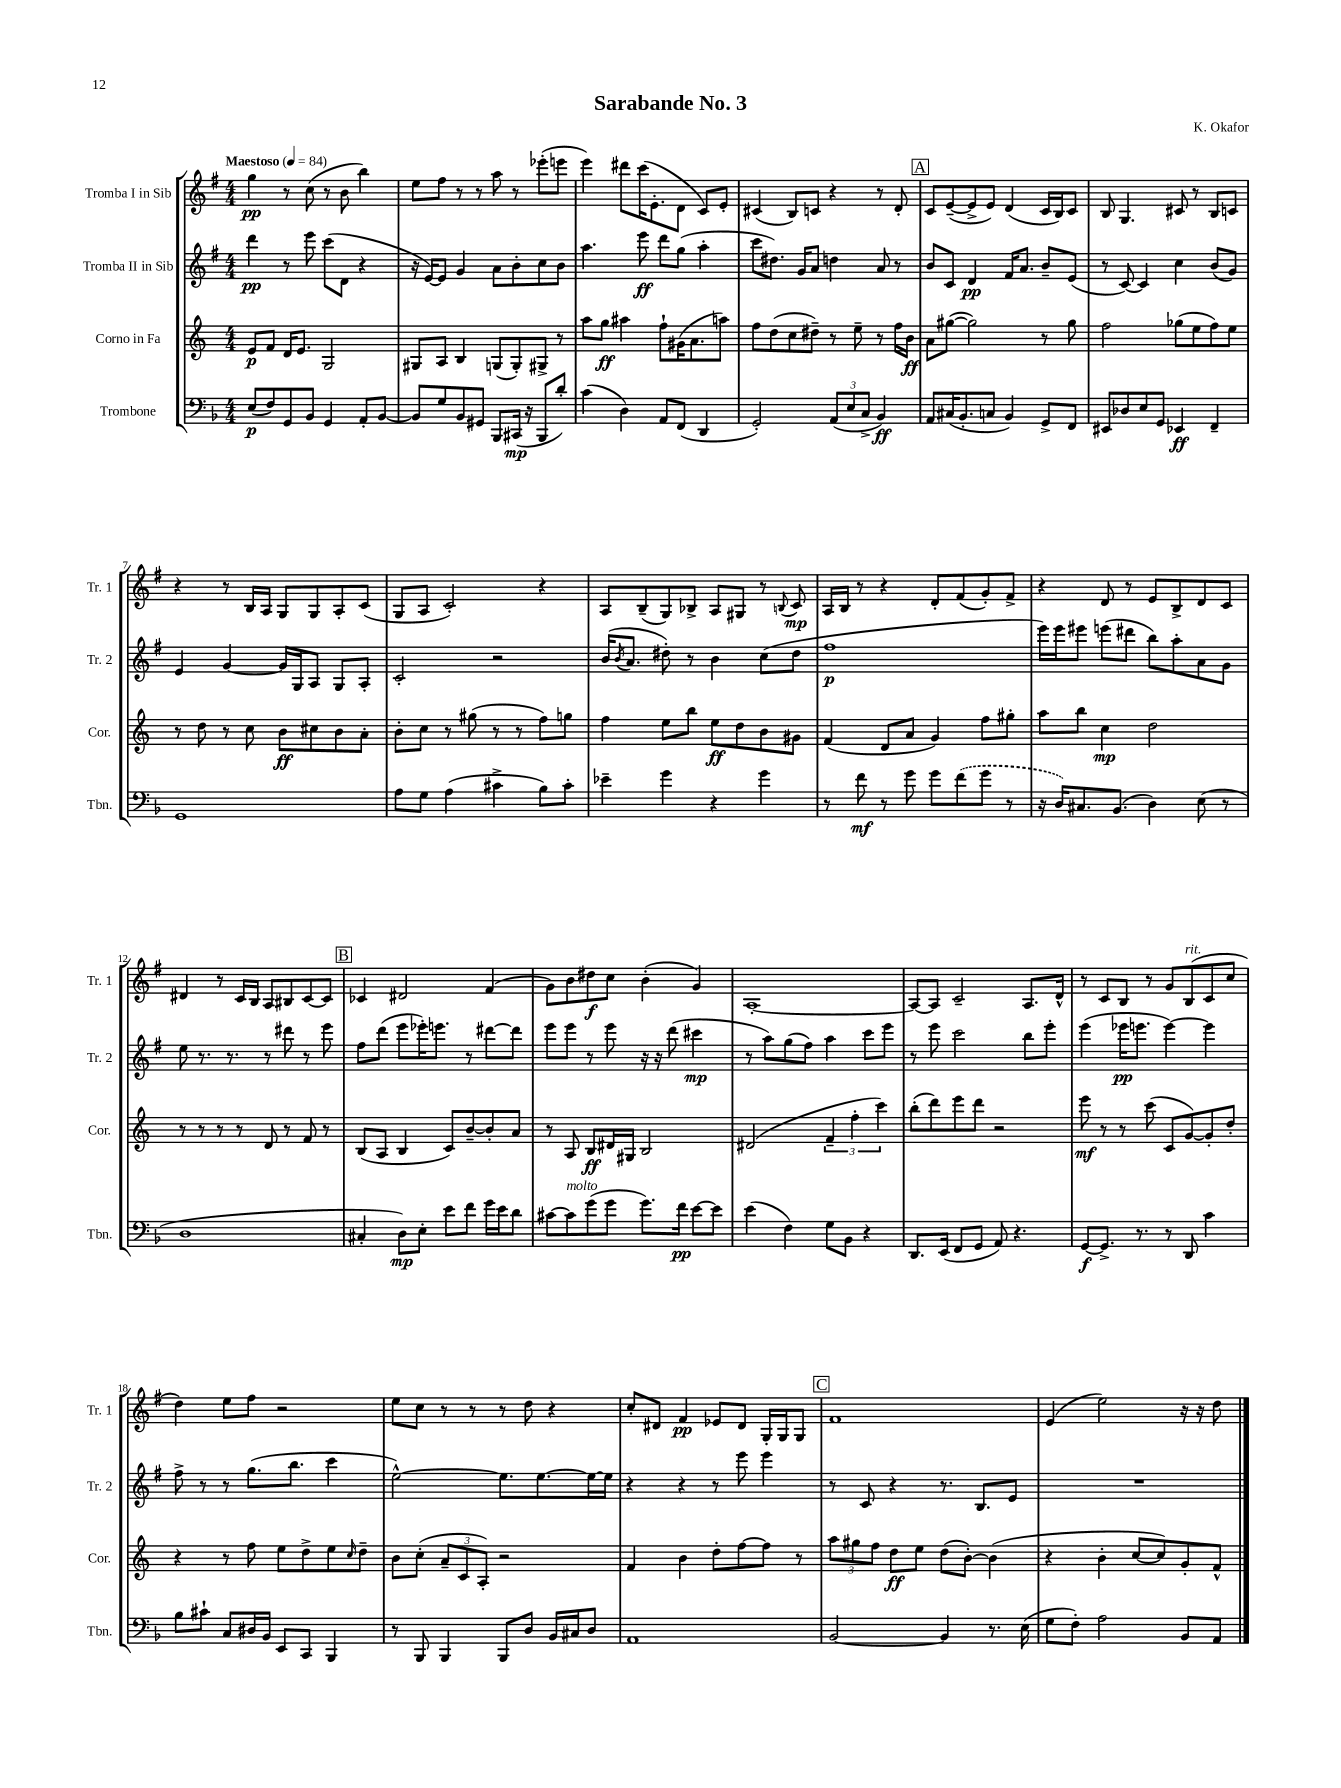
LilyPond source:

\header { title = "Sarabande No. 3" composer = "K. Okafor" }
<<
\new StaffGroup <<
\new Staff = "s0" \with { instrumentName = "Tromba I in Sib" shortInstrumentName = "Tr. 1" } {
    \clef treble \key g \major \numericTimeSignature \time 4/4 \tempo "Maestoso" 4 = 84
    g''4\pp r8 c''8( r8 b'8 b''4) |
    e''8 fis''8 r8 r8 a''8 r8 ees'''8-.( e'''8 |
    e'''4) dis'''8 c'''16( e'8.-. d'8 c'8) e'8-. |
    cis'4( b8) c'8 r4 r8 d'8-. |
    \mark \markup { \box "A" } c'8 e'8~--( e'8-> e'8) d'4( c'16 b16) c'8 |
    b8 g4. cis'8 r8 b8 c'8 |
    r4 r8 b16 a16 g8 g8 a8-. c'8( |
    g8 a8 c'2-.) r4 |
    a8 b8--( g8) bes8-> a8 gis8 r8 \appoggiatura { b8 } c'8\mp |
    a16 b16 r8 r4 d'8-. fis'8( g'8-.) fis'8-> |
    r4 d'8 r8 e'8 b8-> d'8 c'8 |
    dis'4 r8 c'16 b16 a8 bis8 c'8~ c'8 |
    \mark \markup { \box "B" } ces'4 dis'2 fis'4( |
    g'8) b'8 dis''8\f c''8 b'4-.( g'4) |
    a1~-. |
    a8~ a8 c'2-- a8. d'16-^ |
    r8 c'8 b8 r8 g'8 b8^\markup { \italic "rit." }( c'8 c''8 |
    d''4) e''8 fis''8 r2 |
    e''8 c''8 r8 r8 r8 d''8 r4 |
    c''8-. dis'8 fis'4\pp ees'8 dis'8 g16-. g16 g8 |
    \mark \markup { \box "C" } fis'1 |
    e'4( e''2) r16 r16 d''8 \bar "|." |
}
\new Staff = "s1" \with { instrumentName = "Tromba II in Sib" shortInstrumentName = "Tr. 2" } {
    \clef treble \key g \major \numericTimeSignature \time 4/4
    d'''4\pp r8 e'''8 c'''8( d'8 r4 |
    r16 e'16~) e'8 g'4 a'8 b'8-. c''8 b'8 |
    a''4. e'''8\ff d'''8 g''8( a''4-. |
    c'''8 dis''8.) g'16 a'8 d''4 a'8 r8 |
    \mark \markup { \box "A" } b'8 c'8 d'4\pp fis'16 a'8. b'8-- e'8( |
    r8 c'8~) c'4 c''4 b'8( g'8) |
    e'4 g'4~ g'16 g16 a8 g8 a8-. |
    c'2-. r2 |
    b'16( \acciaccatura { b'8 } a'8. dis''8-.) r8 b'4 c''8( dis''8 |
    fis''1\p |
    e'''16) e'''16 eis'''8 e'''8( dis'''8 b''8) a''8-. a'8 g'8 |
    e''8 r8. r8. r8 dis'''8 r8 e'''8 |
    \mark \markup { \box "B" } fis''8 d'''8( e'''8 ees'''16-.) e'''8. r8 dis'''8~ dis'''8 |
    e'''8 e'''8 r8 e'''8 r16 r16 d'''8( cis'''4\mp |
    r8 a''8) g''8( fis''8) a''4 c'''8 e'''8 |
    r8 e'''8 c'''2 b''8 e'''8-. |
    e'''4( ees'''16\pp e'''8. e'''4~) e'''4 |
    fis''8-> r8 r8 g''8.( b''8. c'''4 |
    e''2~-^) e''8. e''8.~ e''16~ e''16 |
    r4 r4 r8 e'''8 e'''4 |
    \mark \markup { \box "C" } r8 c'8 r4 r8. b8. e'8 |
    R1 \bar "|." |
}
\new Staff = "s2" \with { instrumentName = "Corno in Fa" shortInstrumentName = "Cor." } {
    \clef treble \key c \major \numericTimeSignature \time 4/4
    e'8\p f'8 d'16 e'8. g2 |
    gis8 a8 b4 g8( g8-.) gis8-> r8 |
    a''8 g''8\ff ais''4 f''8-! gis'16( a'8. a''8) |
    f''8 d''8( c''8 dis''8--) r8 e''8-- r8 f''16 b'16\ff |
    \mark \markup { \box "A" } a'8 gis''8~( gis''2) r8 gis''8 |
    f''2 ges''8( e''8 f''8) e''8 |
    r8 d''8 r8 c''8 b'8\ff cis''8 b'8 a'8-. |
    b'8-. c''8 r8 gis''8( r8 r8 f''8) g''8 |
    f''4 e''8 b''8 e''8\ff d''8 b'8 gis'8 |
    f'4( d'8 a'8 g'4) f''8 gis''8-. |
    a''8 b''8 c''4\mp d''2 |
    r8 r8 r8 r8 d'8 r8 f'8 r8 |
    \mark \markup { \box "B" } b8( a8 b4 c'8) b'8~-- b'8-. a'8 |
    r8 a8 b8\ff dis'16 gis16 b2 |
    dis'2( \tuplet 3/2 { f'4-- f''4-. c'''4) } |
    b''8-.( d'''8) e'''8 d'''8 r2 |
    e'''8\mf r8 r8 c'''8( c'8 g'8~) g'8-. d''8-. |
    r4 r8 f''8 e''8 d''8-> e''8 \grace { c''16 } d''8-- |
    b'8 c''8-.( \tuplet 3/2 { a'8-- c'8 a8-.) } r2 |
    f'4 b'4 d''8-. f''8~ f''8 r8 |
    \mark \markup { \box "C" } \tuplet 3/2 { a''8 gis''8 f''8 } d''8\ff e''8 d''8( b'8~-.) b'4( |
    r4 b'4-. c''8~ c''8) g'8-. f'8-^ \bar "|." |
}
\new Staff = "s3" \with { instrumentName = "Trombone" shortInstrumentName = "Tbn." } {
    \clef bass \key f \major \numericTimeSignature \time 4/4
    e8\p( f8) g,8 bes,8 g,4 a,8-. bes,8~ |
    bes,8 g8 bes,8 gis,8 bes,,8 cis,16\mp( r16 bes,,8 d'8-.) |
    c'4( d4) a,8 f,8( d,4 |
    g,2-.) \tuplet 3/2 { a,8( e8 c8-> } bes,4\ff) |
    \mark \markup { \box "A" } a,8 cis16( bes,8.-. c8 bes,4) g,8-> f,8 |
    eis,8 des8 e8 g,8 ees,4\ff f,4-- |
    g,1 |
    a8 g8 a4( cis'4-> bes8) cis'8-. |
    ees'4-- g'4 r4 g'4 |
    r8 f'8\mf r8 g'8 g'8 \once \slurDashed f'8( g'8 r8 |
    r16 d16) cis8. bes,8.( d4) e8( r8 |
    d1 |
    \mark \markup { \box "B" } cis4-. d8\mp) e8-. e'8 f'8 g'16 e'16 d'8 |
    cis'8~ cis'8^\markup { \italic "molto" } g'8( g'8 g'8.) f'16\pp e'8~ e'8 |
    e'4( f4) g8 bes,8 r4 |
    d,8. e,16( f,8 g,8 a,8) r4. |
    g,8~\f g,8.-> r8. r8 d,8 c'4 |
    bes8 cis'8-! c8 dis16 bes,16 e,8 c,8 bes,,4 |
    r8 bes,,8 bes,,4 bes,,8 d8 bes,16 cis16 d8 |
    a,1 |
    \mark \markup { \box "C" } bes,2~ bes,4 r8. e16( |
    g8 f8-.) a2 bes,8 a,8 \bar "|." |
}
>>
>>
